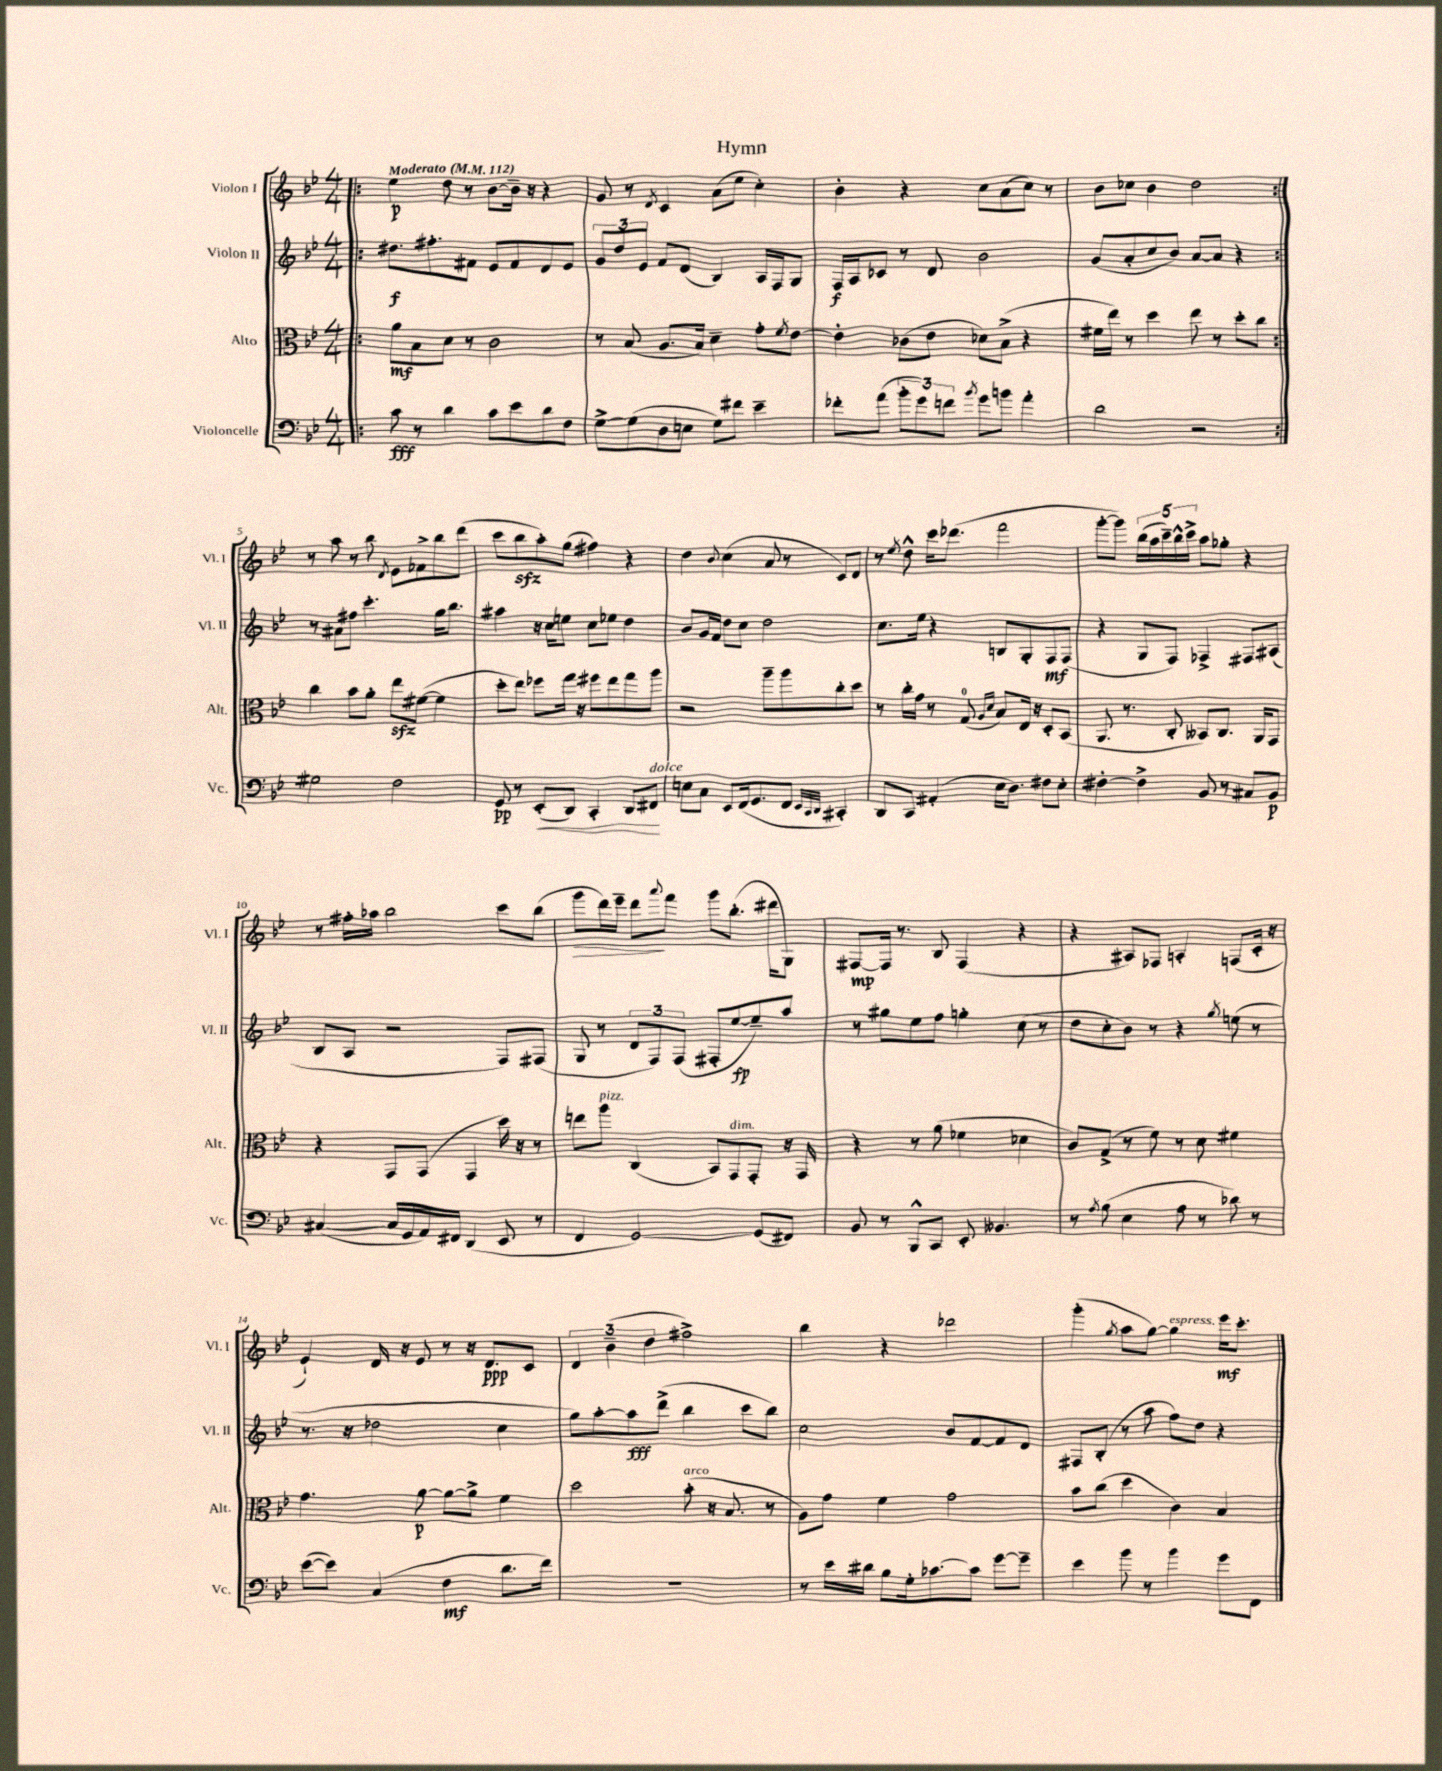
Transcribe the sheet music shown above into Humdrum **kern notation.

**kern	**dynam	**kern	**dynam	**kern	**dynam	**kern	**dynam
*part4	*part4	*part3	*part3	*part2	*part2	*part1	*part1
*staff4	*staff4	*staff3	*staff3	*staff2	*staff2	*staff1	*staff1
*I"Violoncelle	*	*I"Alto	*	*I"Violon II	*	*I"Violon I	*
*I'Vc.	*	*I'Alt.	*	*I'Vl. II	*	*I'Vl. I	*
*clefF4	*	*clefC3	*	*clefG2	*	*clefG2	*
*k[b-e-]	*	*k[b-e-]	*	*k[b-e-]	*	*k[b-e-]	*
*M4/4	*	*M4/4	*	*M4/4	*	*M4/4	*
*MM112	*	*MM112	*	*MM112	*	*MM112	*
=1!|:	=1!|:	=1!|:	=1!|:	=1!|:	=1!|:	=1!|:	=1!|:
!	!	!	!	!	!	!LO:TX:a:B:t=Moderato	!
8c\	fff	8a\L	mf	8.dd#X\L	f	4ee-\	p
8r	.	8B-\	.	.	.	.	.
.	.	.	.	8.ff#X'\	.	.	.
4d\	.	8d\J	.	.	.	8dd\	.
.	.	8r	.	8f#X\J	.	8r	.
8c\L	.	2c\	.	8e-/L	.	[8b-\L	.
8e-\	.	.	.	8f#/	.	16b-~\Jk]	.
.	.	.	.	.	.	16r	.
8d\	.	.	.	8d/	.	4r	.
8F\J	.	.	.	8e-/J	.	.	.
=2	=2	=2	=2	=2	=2	=2	=2
[8G^\L	.	8r	.	12g/L	.	8g/	.
.	.	.	.	12dd/	.	.	.
(8G\]	.	(8B-/	.	.	.	8r	.
.	.	.	.	12e-/J	.	.	.
.	.	.	.	.	.	8qd/	.
8D\	.	8.A/L	.	8f/L	.	4c/	.
8En\J	.	.	.	(8d/J	.	.	.
.	.	16B-/Jk)	.	.	.	.	.
8G\L)	.	4d~\	.	4B-/)	.	(8a\L	.
8f#X\J	.	.	.	.	.	8ee-\J	.
4e-~\	.	8g'\L	.	16A/LL	.	4cc'\)	.
.	.	.	.	16F/J	.	.	.
.	.	8qf/	.	.	.	.	.
.	.	[8e-\J	.	8G/J	.	.	.
=3	=3	=3	=3	=3	=3	=3	=3
8f-X'\L	.	4e-'\]	.	16F/LL	f	4b-'\	.
.	.	.	.	16A/J	.	.	.
(8a\J	.	.	.	8c-X/J	.	.	.
12b-'\L	.	(8c-X\L	.	8r	.	4r	.
12g\)	.	.	.	.	.	.	.
.	.	8e-\J	.	8d/	.	.	.
12fn\J	.	.	.	.	.	.	.
8qb-/	.	.	.	.	.	.	.
8g\L	.	8d-X\L)	.	2b-\	.	8cc\L	.
8bn\J	.	(8B-^\J	.	.	.	(8a\	.
4a'\	.	4r	.	.	.	8cc\J)	.
.	.	.	.	.	.	8r	.
=4	=4	=4	=4	=4	=4	=4	=4
2d\	.	16f#X\LL	.	(8g/L	.	8b-\L	.
.	.	16ee-\JJ)	.	.	.	.	.
.	.	8r	.	8a'/	.	8cc-X\J	.
.	.	4dd\	.	8cc/	.	4b-\	.
.	.	.	.	8b-/J)	.	.	.
2r	.	8ee-\	.	[8a/L	.	2dd\	.
.	.	8r	.	8a/J]	.	.	.
.	.	8dd'\L	.	4r	.	.	.
.	.	8cc\J	.	.	.	.	.
!!LO:LB:g=z
=5:|!	=5:|!	=5:|!	=5:|!	=5:|!	=5:|!	=5:|!	=5:|!
2G#X\	.	4cc\	.	8r	.	8r	.
.	.	.	.	8a#X\L	.	8aa\	.
.	.	8b-\L	.	8ff#X\J	.	8r	.
.	.	8a'\J	.	4.ccc'\	.	8bb-\	.
.	.	.	.	.	.	8qd/	.
2F\	.	8ee-zz\L	.	.	.	8e-\L	.
.	.	([8f#X\J	.	.	.	8f-X^\	.
.	.	4f#\]	.	16gg\KL	.	8bb-\	.
.	.	.	.	8.bb-\J	.	.	.
.	.	.	.	.	.	(8ddd\J	.
=6	=6	=6	=6	=6	=6	=6	=6
8GG/	pp	8dd'\L	.	4aa#X\	.	8ccc\L	.
8r	.	8ee-\J)	.	.	.	8bb-zz\	.
!	!LO:HP:b	!	!	!	!	!	!
(8EE-'/L	<	8ff-X\L	.	16r	.	8aa'\)	.
.	.	.	.	16cc\KL	.	.	.
8DD/J)	.	16gg\Jk	.	8een\J	.	(8gg\J	.
.	.	16r	.	.	.	.	.
4CC'/	.	8ff#X\L	.	8cc\L	.	4ff#X\)	.
.	.	8ee-\	.	8ee-X\J	.	.	.
8DD/L	.	8gg\	.	4dd\	.	4r	.
!LO:TX:a:i:t=dolce	!	!	!	!	!	!	!
8FF#X/J	.	8aa\J	.	.	.	.	.
.	[	.	.	.	.	.	.
=7	=7	=7	=7	=7	=7	=7	=7
8En\L	.	2r	.	8b-/L	.	4dd\	.
8C\J	.	.	.	16g/L	.	.	.
.	.	.	.	16f/JJ	.	.	.
.	.	.	.	.	.	8qqb-/	.
8EE-/L	.	.	.	8dd\L	.	(4cc\	.
(16FF/k	.	.	.	8cc\J	.	.	.
8.GG/	.	.	.	.	.	.	.
.	.	8aa~\L	.	2dd\	.	8a/	.
8FF/J	.	8aa\	.	.	.	8r	.
32qqEE-/LLL	.	.	.	.	.	.	.
32qqCC/	.	.	.	.	.	.	.
32qqDD/JJJ	.	.	.	.	.	.	.
4CC#X'/)	.	8cc'\	.	.	.	8c/L)	.
.	.	8dd\J	.	.	.	8d/J	.
=8	=8	=8	=8	=8	=8	=8	=8
8DD/L	.	8r	.	8.cc\L	.	8r	.
.	.	.	.	.	.	8qee-/	.
8CC/J	.	16cc'\LL	.	.	.	8dd^^\	.
.	.	16g\JJ	.	16ee-\Jk	.	.	.
(4AA#X'/	.	8r	.	4r	.	16ccc\KL	.
.	.	.	.	.	.	(8.ddd-X\J	.
.	.	(8G/	.	.	.	.	.
.	.	16qqA/LL	.	.	.	.	.
.	.	16qqd/JJ	.	.	.	.	.
16E-\KL	.	8B-/L)	.	8Bn/L	.	2fff\	.
8.D\J)	.	.	.	.	.	.	.
.	.	16E-/Jk	.	8G'/	.	.	.
.	.	16r	.	.	.	.	.
8F#X\L	.	8D'/L	.	8F/	mf	.	.
8E-'\J	.	(8BB-/J	.	(8F/J	.	.	.
=9	=9	=9	=9	=9	=9	=9	=9
[4F#X'\	.	8.AA/	.	4r	.	[8ggg'\L	.
.	.	.	.	.	.	8ggg\J])	.
.	.	8.r	.	.	.	.	.
4F#^\]	.	.	.	8G/L	.	(20bb-\LL	.
.	.	.	.	.	.	20aa\	.
.	.	.	.	.	.	20ccc~\)	.
.	.	8C'/	.	8F/J)	.	.	.
.	.	.	.	.	.	20bb-^^\	.
.	.	.	.	.	.	20ccc^\JJ	.
8BB-/	.	8BB--X/L)	.	4F-X^/	.	8aa\L	.
8r	.	8.C/J	.	.	.	8gg-X'\J	.
8C#X/L	.	.	.	8F#X/L	.	4r	.
.	.	16AA/KL	.	.	.	.	.
8BB-/J	p	8GG/J	.	(8A#X/J	.	.	.
!!LO:LB:g=z
=10	=10	=10	=10	=10	=10	=10	=10
([4C#X/	.	4r	.	8B-/L	.	8r	.
.	.	.	.	8A/J	.	16ff#X'\LL	.
.	.	.	.	.	.	16aa-X\JJ	.
16C#/LL]	.	8GG/L	.	2r	.	2bb-\	.
16GG/	.	.	.	.	.	.	.
16AA/)	.	(8GG/J	.	.	.	.	.
16FF#X/JJ	.	.	.	.	.	.	.
(4DD/	.	4GG/	.	.	.	.	.
8EE-/	.	16dd\)	.	8F/L)	.	8ccc\L	.
.	.	16r	.	.	.	.	.
8r	.	8r	.	(8F#X/J	.	(8bb-\J	.
=11	=11	=11	=11	=11	=11	=11	=11
!	!	!	!	!	!	!	!LO:HP:b
4FF/	.	8een\L	.	8G/	.	8ggg\L	>
!	!	!LO:TX:a:i:t=pizz.	!	!	!	!	!
.	.	8aa\J	.	8r	.	16ddd\L)	.
.	.	.	.	.	.	16eee-~\JJ	.
[2GG/)	.	(4C/	.	12d/L	.	8ddd\L	.
.	.	.	.	12F/)	.	.	.
.	.	.	.	.	.	8qqaaa/	.
.	.	.	.	.	.	8fff\J	]
.	.	.	.	(12F/J	.	.	.
.	.	8BB-/L)	.	8F#X'/L	.	8ggg\L	.
!	!	!LO:TX:a:i:t=dim.	!	!	!	!	!
.	.	8GG/	.	[8ee-/	fp	(8.bb-'\J	.
(8GG/L]	.	8GG'/J	.	8ee-~/])	.	.	.
.	.	.	.	.	.	16ddd#X\KL	.
8FF#X/J)	.	16r	.	8aa/J	.	8G\J)	.
.	.	16GG/	.	.	.	.	.
=12	=12	=12	=12	=12	=12	=12	=12
8BB-/	.	4r	.	8r	.	[8F#X/L	mp
8r	.	.	.	8gg#X\L	.	16F#/Jk]	.
.	.	.	.	.	.	8.r	.
8BBB-^^/L	.	8r	.	8ee-\	.	.	.
8CC/J	.	(8a\	.	8ff\J	.	8B-/	.
8EE-'/	.	4f-X\	.	4ggn'\	.	(4F#/	.
4.BB--X/	.	.	.	.	.	.	.
.	.	4d-X\	.	(8cc\	.	4r	.
.	.	.	.	8r	.	.	.
=13	=13	=13	=13	=13	=13	=13	=13
8r	.	8c/L)	.	8dd\L	.	4r	.
8qA/	.	.	.	.	.	.	.
(8B-\	.	(8G^/J	.	8cc'\	.	.	.
4E-\	.	8r	.	8b-\J)	.	8A#X/L)	.
.	.	8f\)	.	8r	.	8F-X/J	.
8A\	.	8r	.	4r	.	4An'/	.
8r	.	8d\	.	.	.	.	.
.	.	.	.	8qgg/	.	.	.
8d-X\)	.	4f#X\	.	(8een\	.	(8Fn/L	.
8r	.	.	.	8r	.	16c'/Jk	.
.	.	.	.	.	.	16r	.
!!LO:LB:g=z
=14	=14	=14	=14	=14	=14	=14	=14
([8e-\L	.	4.g\	.	8.r	.	4e-`/)	.
8e-\J])	.	.	.	.	.	.	.
.	.	.	.	16r	.	.	.
(4C/	.	.	.	2dd-X\	.	16d/	.
.	.	.	.	.	.	16r	.
.	.	[8a\	p	.	.	8e-/	.
4F\	mf	8a\L_	.	.	.	8r	.
.	.	8a^\J]	.	.	.	16r	.
.	.	.	.	.	.	8.d/L	ppp
8.d\L	.	4f\	.	4cc\	.	.	.
.	.	.	.	.	.	8c/J	.
16f\Jk)	.	.	.	.	.	.	.
=15	=15	=15	=15	=15	=15	=15	=15
1r	.	2dd\	.	8gg\L)	.	6d/	.
.	.	.	.	[8aa'\	.	.	.
.	.	.	.	.	.	(6b-~\	.
.	.	.	.	8aa\]	fff	.	.
.	.	.	.	.	.	6dd\	.
.	.	.	.	(8ddd^\J	.	.	.
!	!	!LO:TX:a:i:t=arco	!	!	!	!	!
.	.	(8b-'\	.	4bb-\	.	2ff#X^\)	.
.	.	16r	.	.	.	.	.
.	.	8.B-/	.	.	.	.	.
.	.	.	.	8ccc\L	.	.	.
.	.	8r	.	8bb-\J)	.	.	.
=16	=16	=16	=16	=16	=16	=16	=16
8r	.	8A\L)	.	2cc\	.	4bb-\	.
16e-\LL	.	8g\J	.	.	.	.	.
16d#X\JJ	.	.	.	.	.	.	.
8B-\L	.	4f\	.	.	.	4r	.
16G'\k	.	.	.	.	.	.	.
[8.c-X\	.	.	.	.	.	.	.
.	.	2g\	.	8b-/L	.	2ddd-X\	.
8c-\J]	.	.	.	[8f/	.	.	.
[8g\L	.	.	.	8f/]	.	.	.
8g~\J]	.	.	.	8d/J	.	.	.
=17	=17	=17	=17	=17	=17	=17	=17
4e-\	.	8b-\L	.	8F#X/L	.	(4ggg'\	.
.	.	(8cc\J	.	(8B-'/J	.	.	.
.	.	.	.	.	.	8qgg/	.
8b-\	.	4dd\	.	8r	.	8aa\L	.
8r	.	.	.	8aa\	.	[8gg\J)	.
!	!	!	!	!	!	!LO:TX:a:i:t=espress.	!
4b-\	.	4c\)	.	8ff\L)	.	4gg\]	.
.	.	.	.	8dd\J	.	.	.
8g\L	.	4B-/	.	4r	.	16eee-\KL	mf
.	.	.	.	.	.	8.ccc'\J	.
8FF\J	.	.	.	.	.	.	.
==	==	==	==	==	==	==	==
*-	*-	*-	*-	*-	*-	*-	*-
